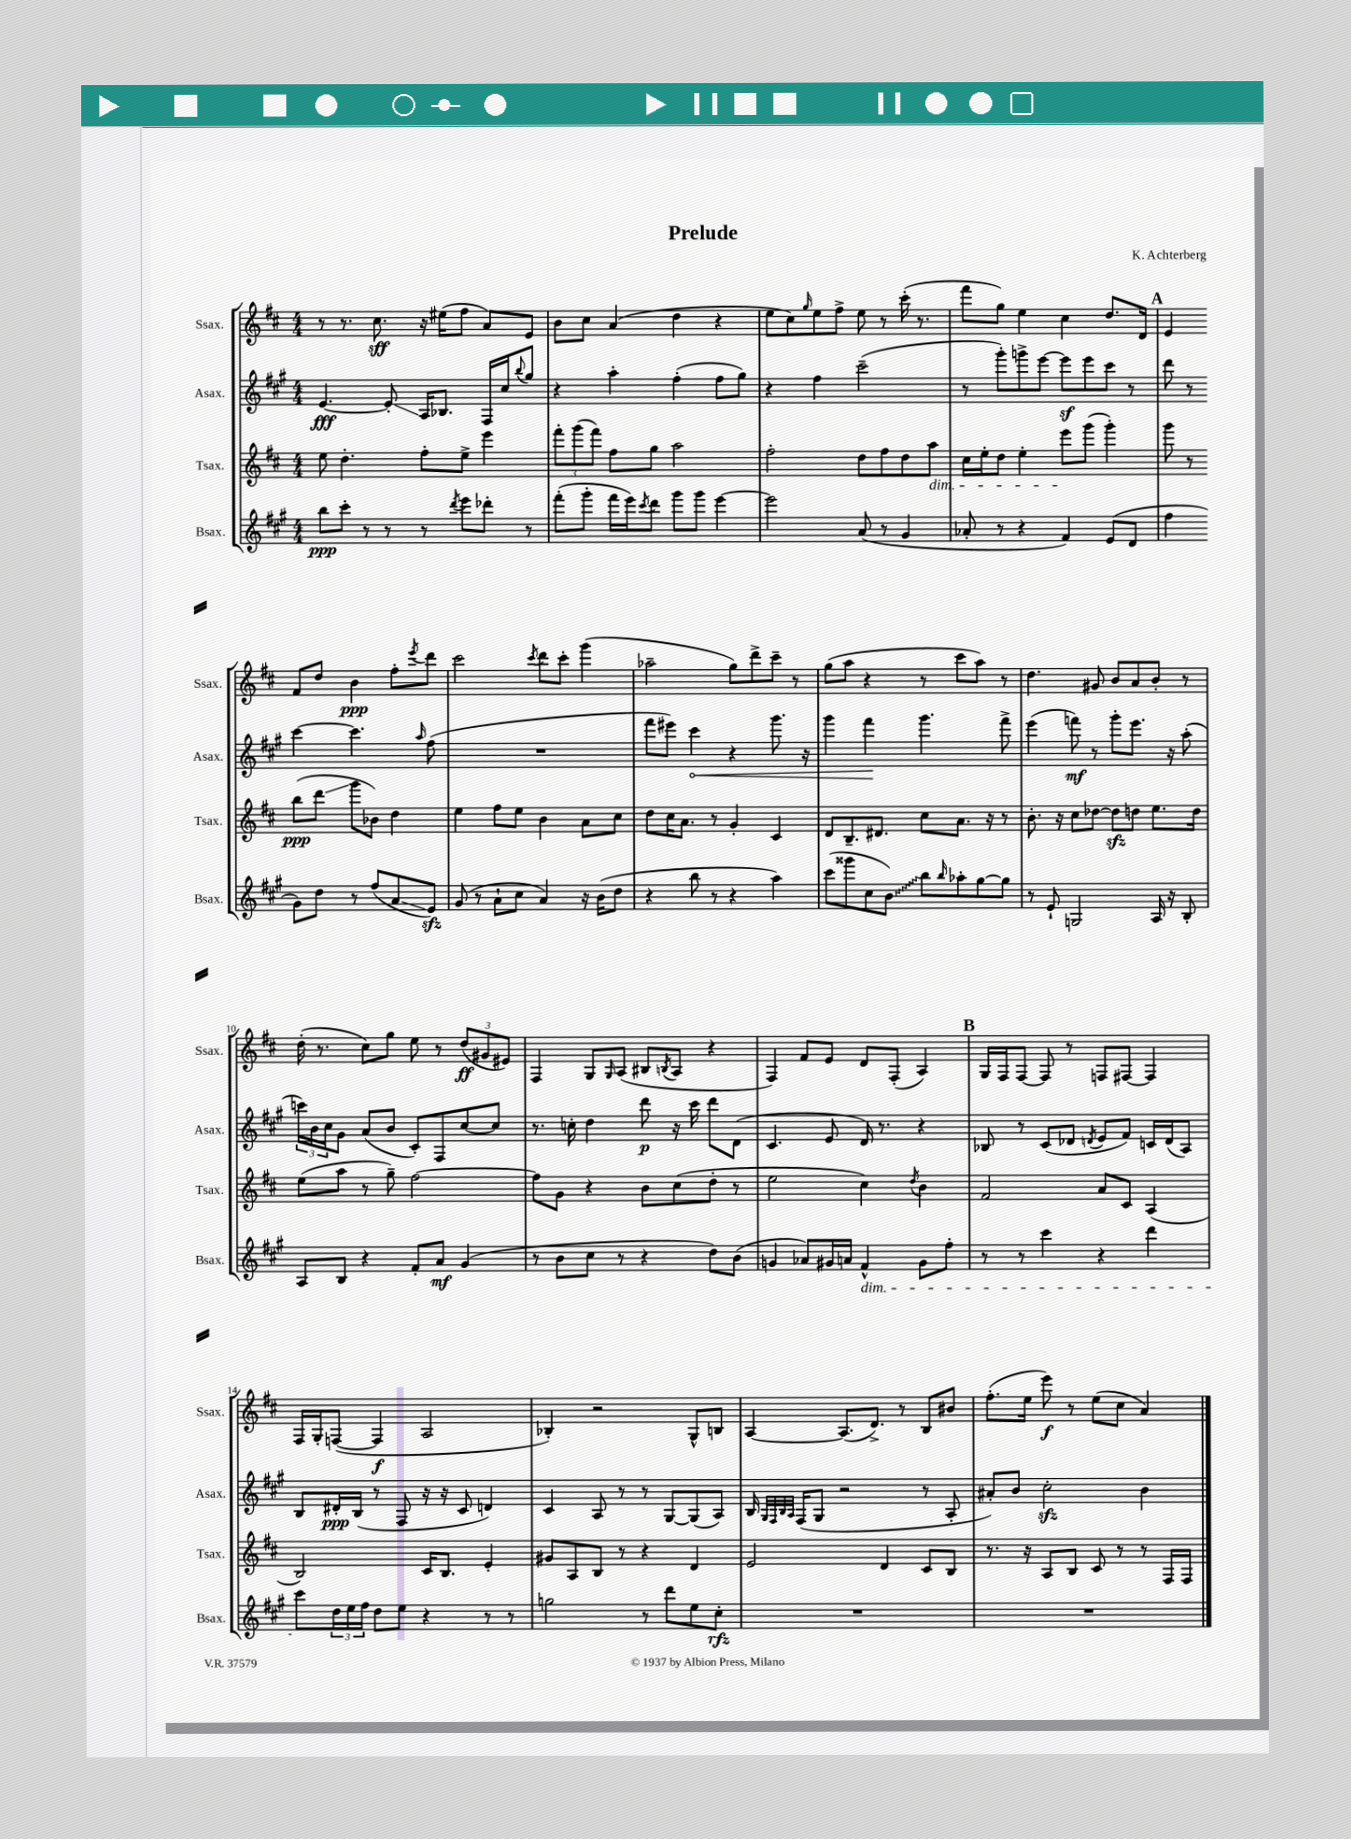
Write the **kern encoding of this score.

**kern	**kern	**kern	**kern
*staff4	*staff3	*staff2	*staff1
*clefG2	*clefG2	*clefG2	*clefG2
*k[f#c#g#]	*k[f#c#]	*k[f#c#g#]	*k[f#c#]
*M4/4	*M4/4	*M4/4	*M4/4
8bb	8ee	[4.e	8r
8ccc#'	4.dd'	.	8.r
8r	.	.	.
.	.	.	8.cc#
8r	.	8e']	.
8r	8ff#'	16A	16r
.	.	8.B-	(16ee#
8qddd	.	.	.
8eee	8ee^	.	8ff#
8ddd-'	4eee	16F#	8a)
.	.	16cc#	.
.	.	8qqbb	.
8r	.	8gg#	8e
=	=	=	=
(8fff#'	12fff#'	4r	8b
.	(12ggg	.	.
8ggg#'	.	.	8cc#
.	12fff#)	.	.
16fff#	8ff#	4aa'	(4a
16eee)	.	.	.
8qccc#	.	.	.
8ddd	8gg	.	.
8ggg#	2aa	(4ff#'	4dd
8ggg#	.	.	.
[4eee	.	8ff#	4r
.	.	8gg#)	.
=	=	=	=
2eee]	2ff#'	4r	8ee
.	.	.	8cc#)
.	.	.	16qqgg
.	.	4ff#	8ee
.	.	.	8ff#^
(8a	8dd	(2ccc#~	8ee
8r	8ff#	.	8r
4g#	8dd	.	(16ccc#'
.	.	.	8.r
.	8aa	.	.
=	=	=	=
8a-'	16cc#	8r	8fff#
.	16ee'	.	.
8r	8dd	8ggg#')	8gg)
4r	4ee'	8ggg^	4ee
.	.	[8eee	.
4f#)	8eee	8eee]	4cc#
.	(8ggg	8eee	.
(8e	4ggg')	8ccc#	8.dd
8d	.	8r	.
.	.	.	16d
=	=	=	=
4ff#	8ggg	8ddd	4e
.	8r	8r	.
8g#)	(8bb	[4ccc#	8f#
8dd	8ddd	.	8dd
8r	8ggg	4.ccc#]	4b
(8ff#	8b-)	.	.
8a	4dd	.	8ff#'
.	.	16qqaa	8qeee
8e)	.	(8ff#	8ddd
=	=	=	=
(8g#	4ee	1r	2ccc#
8r	.	.	.
8a`	8ff#	.	.
8cc#	8ee	.	.
.	.	.	8qccc#
4a)	4b	.	8ddd
.	.	.	8ccc#'
16r	8a	.	(4ggg
(16b	.	.	.
8dd	8cc#	.	.
=	=	=	=
4r	8dd	8fff#	2aa-~
.	16cc#	8eee#)	.
.	8.a	.	.
8bb	.	4ccc#	.
8r	8r	.	.
4r	4g'	4r	8gg)
.	.	.	8ddd^
4aa)	4c#	8.ggg#	8ccc#~
.	.	.	8r
.	.	16r	.
=	=	=	=
(8ccc#	8d	4ggg#	(8gg
8ggg##	8.B~	.	8aa
8cc#	.	4fff#	4r
.	8.d#	.	.
8b)	.	.	.
8bb	8cc#	4.ggg#	8r
16qqbb	.	.	.
8aa-'	8.a	.	8ccc#
[8gg#	.	.	8aa)
.	16r	.	.
8gg#]	8r	8fff#^	8r
=	=	=	=
8r	8.b'	(4eee	4.dd
8e`	.	.	.
.	16r	.	.
2G	8cc#	8fff)	.
.	[8dd-	8r	8g#
.	8dd-]	8ggg#'	8b
.	8dd	8.eee	8a
16A	8.ee	.	8b'
16r	.	16r	.
8B'	.	(8aa'	8r
.	16dd	.	.
=	=	=	=
8A	(8ee	24ccc)	(16dd'
.	.	24b	.
.	.	.	8.r
.	.	24cc#	.
8B	8aa	8g#	.
4r	8r	(8a	8cc#)
.	8gg~)	8b	8gg
8f#'	[2ff#	8c#')	8ee
8a	.	8F#	8r
(4g#	.	[8cc#	(12dd
.	.	.	12g#
.	.	8cc#]	.
.	.	.	12e#)
=	=	=	=
8r	8ff#]	8.r	4F#
8b	8g	.	.
.	.	16cc'	.
8cc#	4r	4dd	8G
.	.	.	16qqG
8r	.	.	(8A
4r	8b	8ddd	8B#
.	.	.	8qB
.	(8cc#	16r	8A
.	.	16ccc#	.
8dd)	8dd'	8ddd	4r
(8b	8r	(8d	.
=	=	=	=
4g	2ee	4.c#	4F#)
8a-)	.	.	8f#
16g#	.	8e	8e
16a	.	.	.
4f#^^	4cc#)	16d)	8d
.	.	8.r	.
.	.	.	(8F#'
.	8qdd	.	.
8g#	4b	4r	4A)
8ff#'	.	.	.
=	=	=	=
8r	2f#	8B-	16G
.	.	.	16F#
8r	.	8r	[8F#
4ccc#	.	(8c#	8F#]
.	.	8d-	8r
.	.	8qd	.
4r	8a	8e	8F
.	8c#	8f#)	[8F#
4ddd	(4A	16c	4F#]
.	.	(16d	.
.	.	8A)	.
=	=	=	=
8ccc#	2B)	8B	16F#
.	.	.	16G'
24dd	.	16d#'	([8F
24ee	.	.	.
.	.	(16B	.
24ff#	.	.	.
8dd	.	8r	4F]
8ee	.	8F#	.
4r	16c#	16r	2A
.	8.B	16r	.
.	.	8c#	.
8r	4e'	4d)	.
8r	.	.	.
=	=	=	=
2gg	8g#	4c#	4B-')
.	8A	.	.
.	8B	8A	2r
.	8r	8r	.
8r	4r	8r	.
8ddd	.	[8G#	.
8ee	4d	(8G#]	8G^^
8cc#'	.	8A)	8B
=	=	=	=
1r	2e	16B	[4A
.	.	32qqG#	.
.	.	32qqF#	.
.	.	32qqB	.
.	.	32qqA	.
.	.	(16F#	.
.	.	8G#	.
.	.	2r	(8.A]
.	.	.	8.d^)
.	4d	.	.
.	.	.	8r
.	8c#	8r	8B
.	8B	8A'	8b#
=	=	=	=
1r	8.r	8a#')	(8.ff#'
.	.	8b	.
.	16r	.	16ee
.	8A	2cc#'	8eee)
.	8B	.	8r
.	8c#	.	(8ee
.	8r	.	8cc#
.	8r	4b	4a)
.	16F#	.	.
.	16F#	.	.
==	==	==	==
*-	*-	*-	*-
